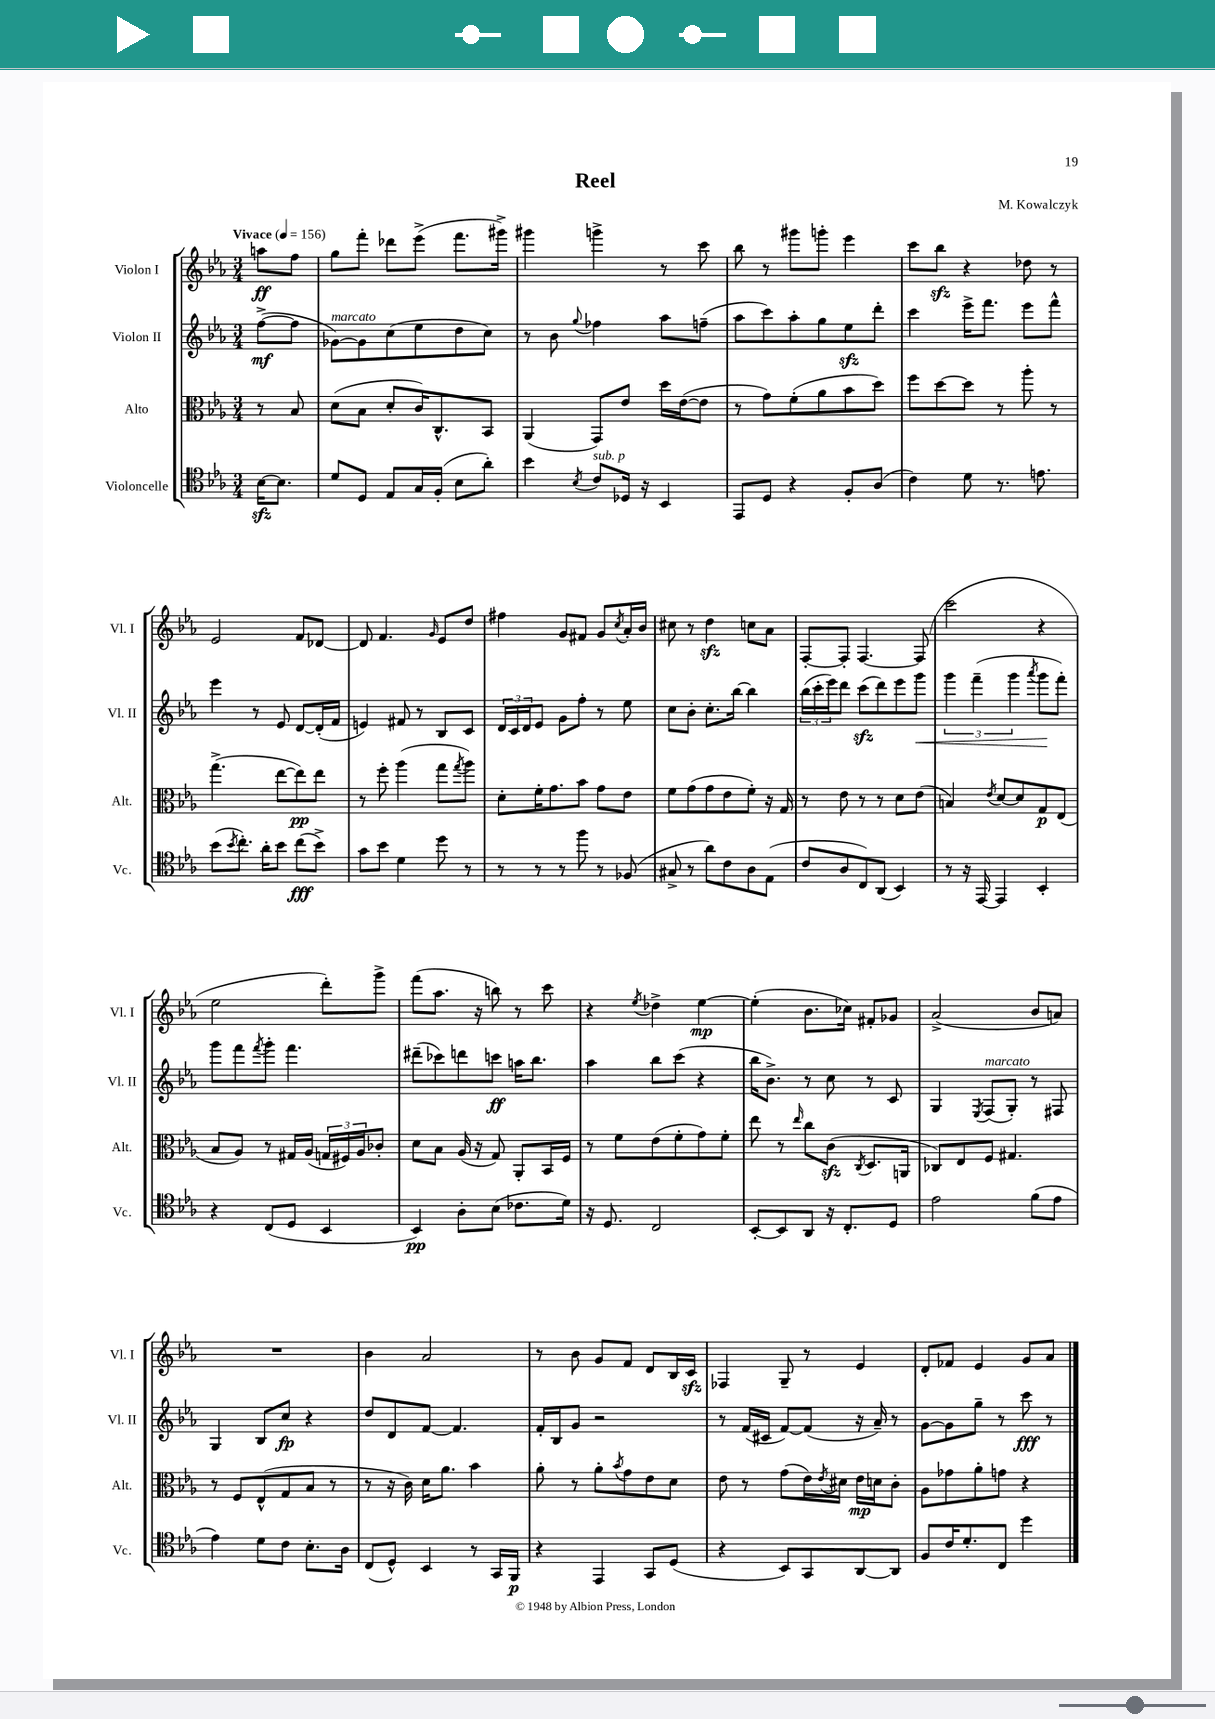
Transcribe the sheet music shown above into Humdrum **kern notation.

**kern	**kern	**kern	**kern
*staff4	*staff3	*staff2	*staff1
*clefC4	*clefC3	*clefG2	*clefG2
*k[b-e-a-]	*k[b-e-a-]	*k[b-e-a-]	*k[b-e-a-]
*M3/4	*M3/4	*M3/4	*M3/4
*MM156	*MM156	*MM156	*MM156
[16B-\LK	8r	([8ff^\L	8aa\L
8.B-\]J	.	.	.
.	8B-/	8ff\]J	8ff\J
=	=	=	=
8d/L	(8d\L	[8g-\L)	8gg\L
8D/J	8B-\J	8g-\]	8fff'\J
8E-/L	8d'/L	(8cc\	8ddd-\L
16G/L	16c/K)	8ee-\	(8eee-^\J
(16F'/JJ	8.C^^/	.	.
8B-\L	.	8dd\	8.fff\L
8a-'\J)	8BB-/J	8cc\J)	.
.	.	.	16ggg#^\Jk)
=	=	=	=
4b-\	(4AA-/	8r	4ggg#\
.	.	8b-\	.
8qB-/	.	8qqgg/	.
8c/L	8GG/L)	4ff-\	4ggg^\
16D-/Jk	8e-/J	.	.
16r	.	.	.
4BB-/	16dd\LL	8aa-\L	8r
.	([16e-\J	.	.
.	8e-\]J	(8ff~\J	8ccc\
=	=	=	=
8EE-/L	8r	8aa-\L	8bb-\
8D/J	8g\L)	8ccc\)	8r
4r	(8f'\	8aa-'\	8ggg#\L
.	8a-\	8gg\	8ggg'\J
8F'/L	8b-\	8ee-\	4eee-\
(8A-/J	8dd\J)	8ddd'\J	.
=	=	=	=
4c\)	8ff\L	4ccc\	8ccc\L
.	[8dd\	.	8bb-\J
8d\	8dd\]J	16eee-^\LK	4r
.	.	8.fff\J	.
8.r	8r	.	.
.	8aa-'\	8eee-\L	8dd-\
8.e\	.	.	.
.	8r	8fff^^\J	8r
=	=	=	=
(8b-\L	(4.gg^\	4eee-\	2e-/
8qb-/	.	.	.
8.cc'\J)	.	.	.
.	.	8r	.
16a-'\LK	.	.	.
8b-\J	[8ee-\L	8e-/	.
(8cc\L	8ee-\])	[8d/L	8f/L
8b-^\J)	8ee-\J	(16d'/]L	[8d-/J
.	.	16f/JJ	.
=	=	=	=
8g\L	8r	4e/)	8d-/]
8b-\J	8ff'\	.	4.f/
4d\	(4aa-\	8f#/	.
.	.	8r	.
.	.	.	16qqg/
8dd\	8gg\L	8B-/L	8e-/L
.	8qgg/	.	.
8r	8aa-\J)	8c/J	8dd/J
=	=	=	=
8r	8d'\L	24d/LL	4ff#\
.	.	24c/	.
.	.	24d/J	.
8r	16f'\K	8e-/J	.
.	8.g\	.	.
8r	.	8g\L	8g/L
8ff\	8b-\J	8ff'\J	8f#/J
8r	8g\L	8r	8g/L
.	.	.	8qcc/
(8F-/	8e-\J	8ee-\	16a-'/L
.	.	.	16b-/JJ
=	=	=	=
8G#^/	8f\L	8cc\L	8cc#\
8r	(8g\	8b-'\J	8r
8a-\L)	8g\	8.cc'\L	4dd\
8c\	8e-\	.	.
.	.	[16bb-\Jk	.
8A-\	8f'\J)	4bb-\]	8cc\L
(8E-\J	16r	.	8a-\J
.	16G/	.	.
=	=	=	=
8c/L	8r	(24bb-\LL	[8F'/L
.	.	24ccc'\	.
.	.	24eee-\J)	.
8A-/	8e-\	8ddd\J	8F'/]J
8C/)	8r	(8ccc\L	[4.F/
(8AA-/J	8r	8ddd\)	.
4BB-/)	8d\L	8eee-\	.
.	(8e-\J	8ggg\J	(8F/]
=	=	=	=
8r	4B/)	6ggg\	2ccc\
16r	.	.	.
.	.	(6fff~\	.
[16EE-/	.	.	.
.	8qe-/	.	.
4EE-/]	[8d/L	.	.
.	.	6ggg\	.
.	8d/]	.	.
.	.	8qaaa-/	.
4BB-'/	8G/	8ggg\L	4r
.	(8E-/J	8fff'\J)	.
=	=	=	=
4r	8B-/L	8ggg\L	2ee-\
.	8A-/J)	8fff\	.
.	.	8qfff/	.
(8C/L	8r	8ggg'\J	.
8D/J	16G#/LL	4.fff\	.
.	(16A-/JJ	.	.
4BB-/	24G/LL	.	8ddd'\L)
.	24F#/)	.	.
.	24A-/J	.	.
.	8c-'/J	.	8ggg^\J
=	=	=	=
4BB-/)	8d\L	(8ddd#~\L	(8fff\L
.	8B-\J	8ccc-\)	8.aa-\J
8A-'\L	(16A-/	8ddd\	.
.	16r	.	16r
(8B-\J	8G/)	8ccc\J	8bb\)
8.c-\L	8AA-'/L	16aa\LK	8r
.	.	8.bb-\J	.
.	16BB-/L	.	8ccc\
16d\Jk)	16F/JJ	.	.
=	=	=	=
16r	8r	4aa-\	4r
8.D/	.	.	.
.	8f\L	.	.
.	.	.	8qee-/
2C/	(8e-\	8bb-\L	4dd-^\
.	8f'\	(8ccc\J	.
.	8g\)	4r	[4ee-\
.	8f'\J	.	.
=	=	=	=
[8BB-'/L	8ee-\	16bb-\LK	(4ee-'\]
.	.	8.b-^\J)	.
8BB-/]	8r	.	.
.	16qqee-/	.	.
8AA-/J	8cc\L	8r	8.b-\L
16r	(8c\J	8cc\	.
8.C'/L	.	.	16cc-\Jk)
.	8qC/	.	.
.	8.D/L	8r	8f#'/L
8D/J	.	8c/	8g-/J
.	16AA/Jk	.	.
=	=	=	=
2e-\	8C-/L)	4G/	(2a-^/
.	8E-/	.	.
.	.	8qE-/	.
.	8F/J	(8F/L	.
.	4.G#/	8G'/J)	.
(8f\L	.	8r	8b-/L
8e-\J	.	8F#/	8a/J)
=	=	=	=
4e-\)	8r	4G/	2.r
.	8F/L	.	.
8d\L	(8E-^^/	8B-/L	.
8c\J	8G/	8cc/J	.
8.B-'\L	8B-/J	4r	.
.	8r	.	.
16A-\Jk	.	.	.
=	=	=	=
(8C/L	8r	8dd/L	4b-\
8D^^/J)	16r	8d/	.
.	16c\)	.	.
4BB-/	16d\LK	[8f/J	2a-/
.	8.a-\J	.	.
.	.	4.f/]	.
8r	4b-\	.	.
16GG/LL	.	.	.
16FF/JJ	.	.	.
=	=	=	=
4r	8a-'\	16f'/LL	8r
.	.	16B-/J	.
.	8r	8g/J	8b-\
4EE-/	8a-'\L	2r	8g/L
.	8qb-/	.	.
.	8g\	.	8f/J
8GG/L	8e-\	.	8d/L
(8D/J	8d\J	.	16B-/L
.	.	.	16c/JJ
=	=	=	=
4r	8e-\	8r	4F-/
.	8r	(16f/LL	.
.	.	16c#/JJ	.
8BB-/L)	(8g\L	[8f/L)	8G~/
8GG/	16e-\L)	(8f/]J	8r
.	8qe-/	.	.
.	16d#\JJ	.	.
[8AA-/	16e-\LL	16r	4e-/
.	16d\J	16a-~/)	.
8AA-/]J	8c'\J	8r	.
=	=	=	=
8F/L	8A-\L	[8g\L	8d'/L
16c/K	8g-\	8g\]	8f-/J
8.d'/	.	.	.
.	8a-'\	8gg~\J	4e-/
8C/J	8g\J	8r	.
4dd\	4r	8ccc\	8g/L
.	.	8r	8a-/J
==	==	==	==
*-	*-	*-	*-
